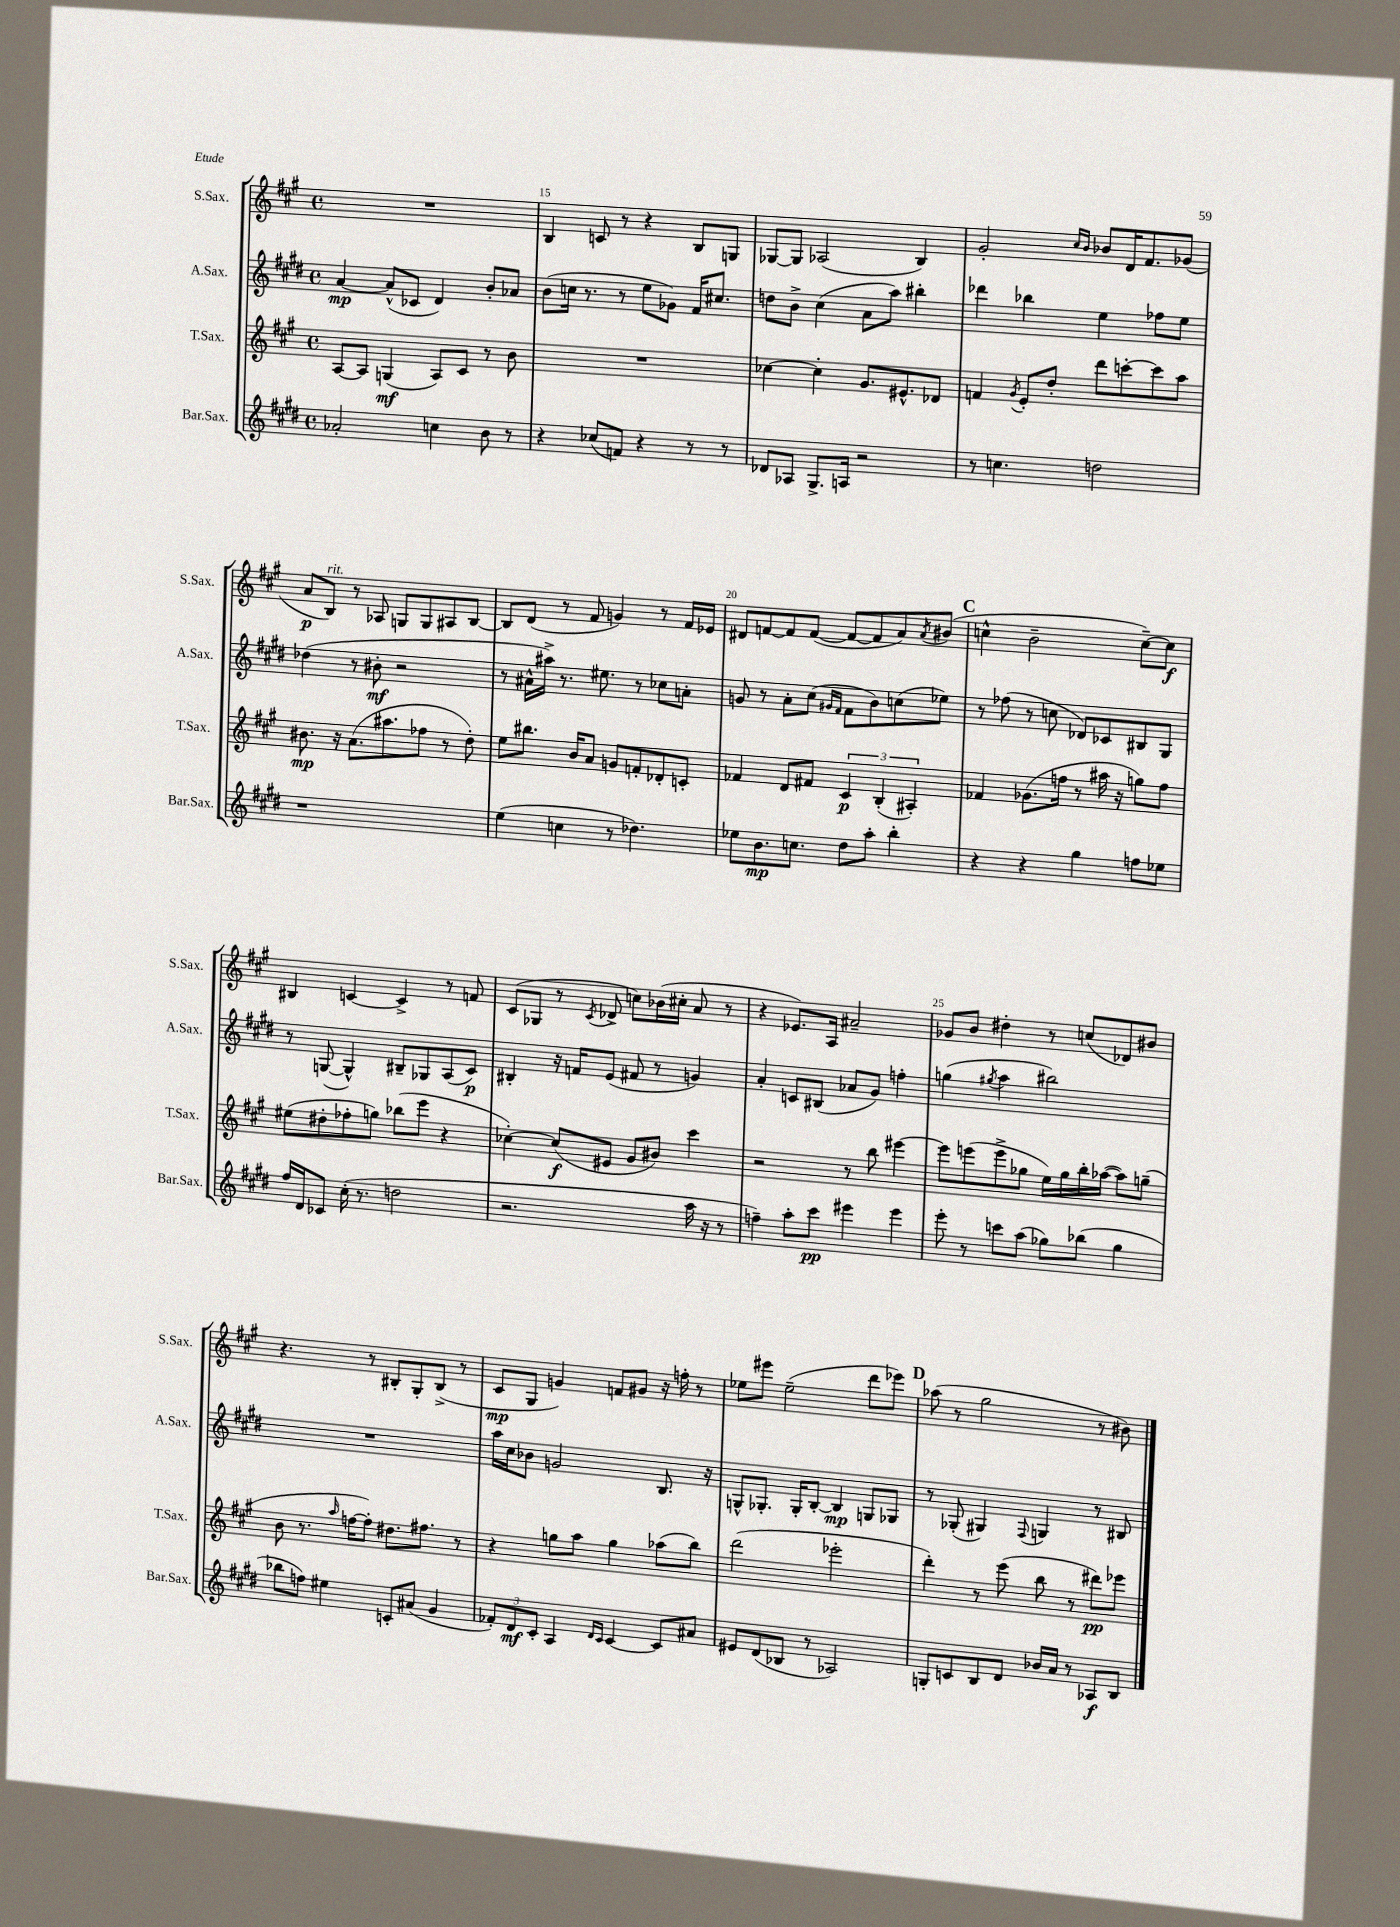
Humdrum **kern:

**kern	**kern	**kern	**kern
*staff4	*staff3	*staff2	*staff1
*clefG2	*clefG2	*clefG2	*clefG2
*k[f#c#g#d#]	*k[f#c#g#]	*k[f#c#g#d#]	*k[f#c#g#]
*M4/4	*M4/4	*M4/4	*M4/4
*met(c)	*met(c)	*met(c)	*met(c)
2a-'/	[8A/L	[4a/	1r
.	8A/]J	.	.
.	(4G/	(8a^^/]L	.
.	.	8c-/J	.
4cc\	8A/L)	4d#/)	.
.	8c#/J	.	.
8b\	8r	8b'/L	.
8r	8b\	8a-/J	.
=	=	=	=
4r	1r	(8b\L	4B/
.	.	16cc\Jk	.
.	.	8.r	.
(8cc-/L	.	.	8c/
8f/J)	.	8r	8r
4r	.	8ee\L	4r
.	.	8g-\J)	.
8r	.	16f#/LK	8B/L
.	.	8.cc#/J	.
8r	.	.	8G/J
=	=	=	=
8d-/L	[4cc-\	8dd\L	[8G-/L
8A-/J	.	8b^\J	8G-/]J
8.G#^/L	4cc-'\]	(4cc#\	(2A-/
16A/Jk	.	.	.
2r	8.g#/L	8a\L	.
.	.	8aa\J)	.
.	8.e#^^/	.	.
.	.	4bb#'\	4B/)
.	8d-/J	.	.
=	=	=	=
8r	4f/	4ddd-\	2g#'/
4.cc\	.	.	.
.	8qg#/	.	.
.	8e'/L	4bb-\	.
.	8dd'/J	.	.
.	.	.	16qqcc#/LL
.	.	.	16qqb/JJ
2dd\	8ddd\L	4ee\	8b-/L
.	[8ccc'\	.	16d/K
.	.	.	8.f#/
.	8ccc\]	8ff-\L	.
.	8aa\J	8ee\J	(8g-/J
=	=	=	=
1r	8.b#\	(4dd-\	8a/L
.	.	.	8B/J)
.	16r	.	.
.	(8.a\L	8r	8r
.	.	8b#'\	8A-/
.	8.aa#\	.	.
.	.	2r	8G/L
.	8ff-\J	.	8G/
.	8r	.	8A#/
.	8dd'\)	.	[8B/J
=	=	=	=
(4ee\	8ee\L	8r	8B/]L
.	8.bb#\J	16a#^^\LL	(8d/J
.	.	16aa#^\JJ)	.
4cc\	.	8.r	8r
.	16b/LK	.	.
.	8a/J	.	8f#/
.	.	8.ee#\	.
8r	8g/L	.	4g/)
4.dd-\)	8f'/	8r	.
.	8d-'/	8cc-\L	8r
.	8c'/J	8a'\J	16f#/LL
.	.	.	16e-/JJ
=	=	=	=
8ee-\L	4f-/	8g/	8d#/L
8.b\	.	8r	[8f/
.	8d/L	8a'\L	8f/]
8.cc\J	.	.	.
.	8f#/J	(8cc#\J	([8f/J
.	.	16qqg#/LL	.
.	.	16qqf#/JJ	.
8dd#\L	6c#/	8f#\L	8f/_L
8aa'\J	.	8b\)	8f/]
.	(6B'/	.	.
4bb'\	.	(8cc\	8a/)
.	6A#'/)	.	.
.	.	.	8qa/
.	.	8ee-\J)	(8b#/J
=	=	=	=
4r	4f-/	8r	4cc^^\
.	.	(8ff-\	.
4r	(8.g-\L	8r	2b~\
.	.	8cc\	.
.	16ff\Jk	.	.
4gg#\	8r	8d-/L)	.
.	16aa#\	8c-/	.
.	16r	.	.
8ff\L	8gg\L)	8B#/	[8cc~\L)
8ee-\J	8ff\J	8G#/J	8cc\]J
=	=	=	=
16ff#/LL	(8ee#\L	8r	4B#/
16d#/J	.	.	.
8c-/J	8dd#'\	([8G/	.
(16cc#'\	8ff-'\	4G^^/])	[4c/
8.r	.	.	.
.	8gg\J)	.	.
2dd\	(8bb-\L	8B#~/L	4c^/]
.	8eee\J	8G-/	.
.	4r	(8A/	8r
.	.	8c#/J)	8f/
=	=	=	=
2.r	[4cc-'\)	4B#'/	(8c#/L
.	.	.	8G-/J
.	(8cc-/]L	16r	8r
.	.	16f/LK	.
.	.	.	8qc#/
.	8e#/J	(8e/J	8d-^/
.	8g#/L	8f#/	8cc\L)
.	8b#/J)	8r	(16b-\L
.	.	.	16cc#'\JJ
16aa\	4ccc#\	4g/)	8a/
16r	.	.	.
8r	.	.	8r
=	=	=	=
4ff~\)	2r	4a'/	4r
8aa'\L	.	8c/L	8.e-/L)
8ccc#\J	.	(8B#/J	.
.	.	.	16A/Jk
4eee#\	8r	8a-/L	2a#~/
.	8bb\	8g#/J)	.
4eee#\	[4eee#\	4ff'\	.
=	=	=	=
8eee'\	8eee#\]L	(4gg\	8g-/L
8r	(8eee\	.	8b/J
.	.	8qgg#/	.
8ccc\L	8eee^\	4aa\	4dd#'\
(8aa\J	8gg-\J	.	.
8gg-\L)	16ee\LL)	2bb#\)	8r
.	16gg-\	.	.
(8bb-\J	16bb'\	.	(8cc/L
.	([16aa-\JJ	.	.
4gg-\	8aa-\]L)	.	8d-/)
.	(8gg~\J	.	8b#/J
=	=	=	=
8bb-\L	8b\	1r	4.r
8ff\J)	8.r	.	.
4ee#\	.	.	.
.	16qqaa/	.	.
.	[16ff\LK	.	.
.	8ff'\]J)	.	8r
8c'/L	8.dd#\L	.	8B#'/L
(8a#/J	.	.	8G#'/
.	8.ff#\J	.	.
4g#/	.	.	(8B#^/J
.	8r	.	8r
=	=	=	=
12f-'/L)	4r	16aa\LL	8c#/L
.	.	16cc#\J	.
12d#/	.	.	.
.	.	8b-\J	8G#/J
12c#'/J	.	.	.
4A/	8gg\L	2g/	4g/)
.	8aa\J	.	.
16qqd#/LL	.	.	.
16qqc#/JJ	.	.	.
[4c#/	4gg\	.	8f/L
.	.	.	8g#/J
8c#/]L	(8aa-\L	8.B/	16r
.	.	.	16ff'\
8a#/J	8bb\J)	.	8r
.	.	16r	.
=	=	=	=
8e#/L	(2ddd\	8G^^/L	8ee-\L
(8d#/	.	8.G-'/J	8eee#\J
8B-/J	.	.	(2ee-~\
.	.	16G-'/LK	.
8r	.	[8B'/J	.
2A-/)	2eee-'\	4B/]	.
.	.	8G/L	8ddd\L
.	.	8G-/J	8eee-\J)
=	=	=	=
8G'/L	4ddd'\)	8r	(8aa-\
8c/	.	(8G-'/	8r
8B/	8r	4G#/)	2gg#\
8d#/J	(8eee\	.	.
.	.	8qqF#/	.
16b-/LL	8bb\	4G/	.
16a/JJ	.	.	.
8r	8r	.	.
8A-/L	8ddd#\L)	8r	8r
8B/J	8eee-\J	8B#/	8b#\)
==	==	==	==
*-	*-	*-	*-
